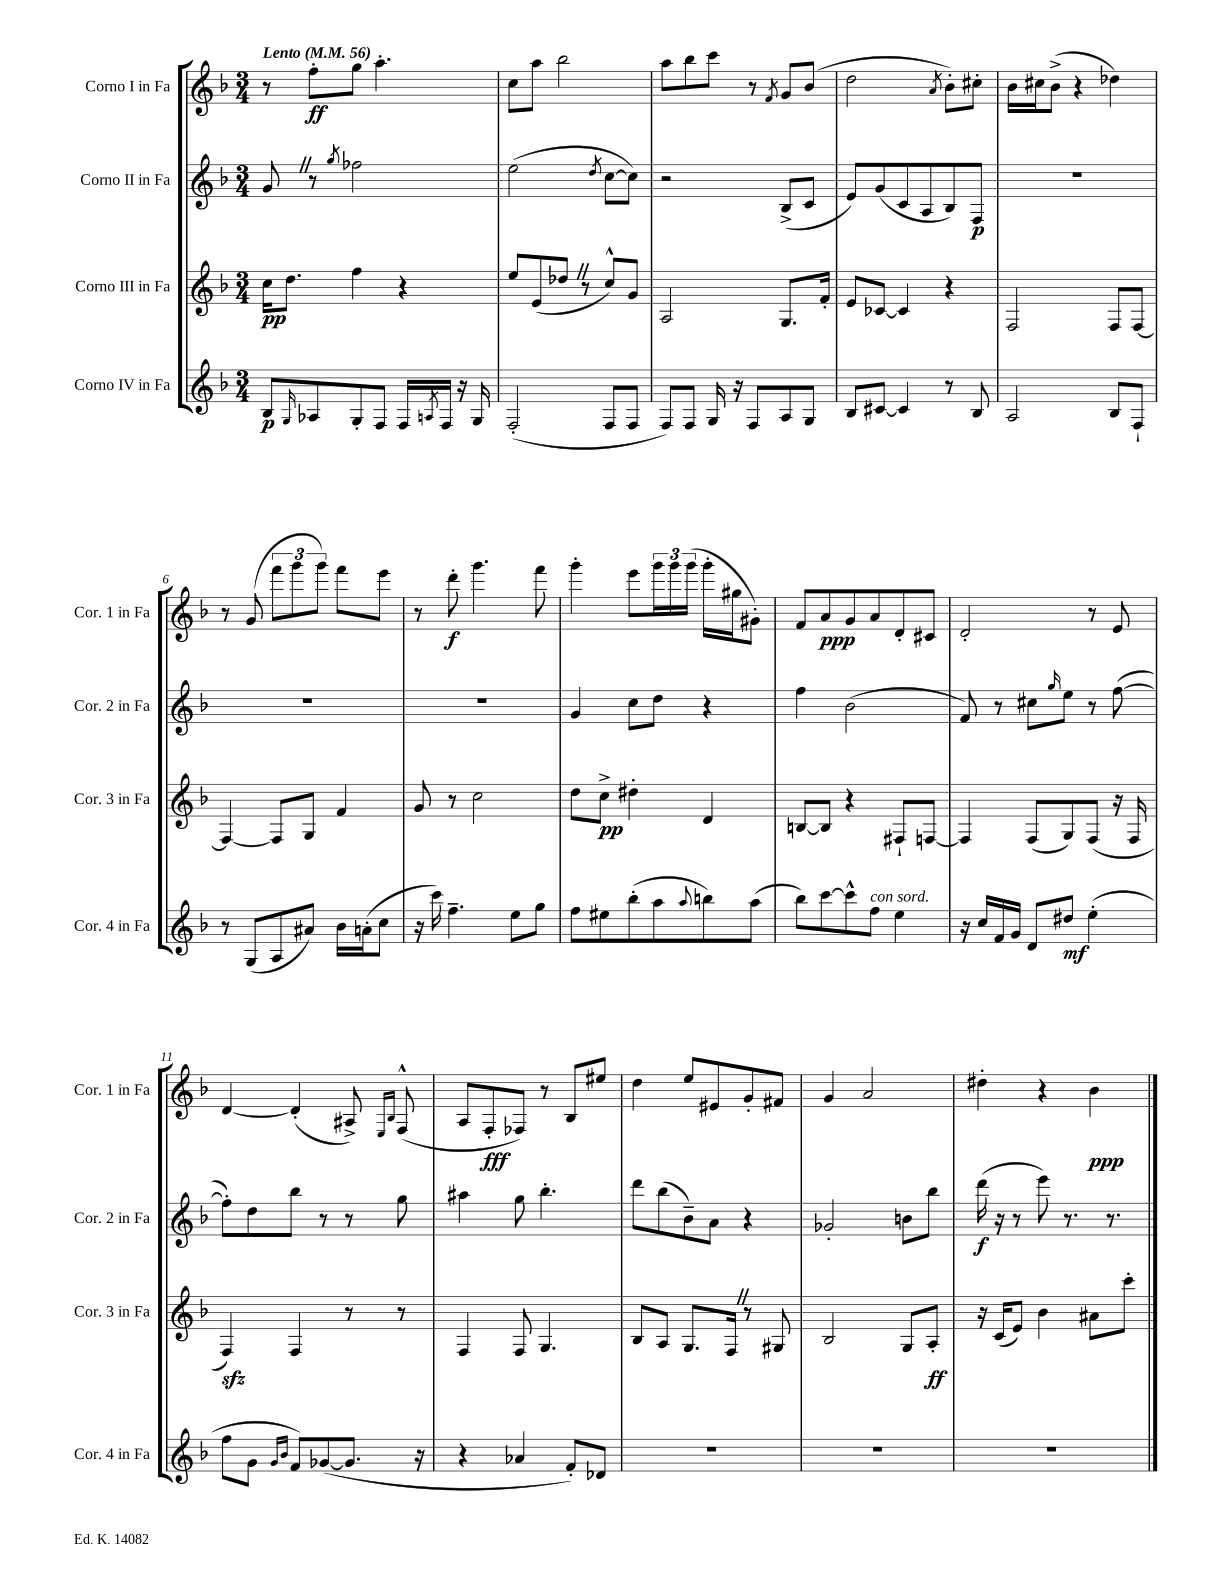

**kern	**kern	**kern	**kern
*staff4	*staff3	*staff2	*staff1
*clefG2	*clefG2	*clefG2	*clefG2
*k[b-]	*k[b-]	*k[b-]	*k[b-]
*M3/4	*M3/4	*M3/4	*M3/4
*MM56	*MM56	*MM56	*MM56
8B-	16cc	8g	8r
.	8.dd	.	.
16qqG	.	.	.
8A-	.	8r	8ff'
.	.	8qgg	.
8G'	4ff	2ff-	8gg
8F	.	.	4.aa'
16F	4r	.	.
8qA	.	.	.
16F	.	.	.
16r	.	.	.
16G	.	.	.
=	=	=	=
(2F'	8ee	(2ee	8cc
.	(8e	.	8aa
.	8dd-	.	2bb-
.	8r	.	.
.	.	8qdd	.
8F	8cc^^)	[8cc	.
8F	8g	8cc])	.
=	=	=	=
8F)	2A	2r	8aa
8F	.	.	8bb-
16G	.	.	8ccc
16r	.	.	.
8F	.	.	8r
.	.	.	8qf
8A	8.G	(8B-^	8g
8G	.	8c	(8b-
.	16f'	.	.
=	=	=	=
8B-	8e	8e)	2dd
[8c#	[8c-	(8g	.
4c#]	4c-]	8c	.
.	.	8A	.
.	.	.	8qa
8r	4r	8B-)	8b-')
8B-	.	8F	8cc#'
=	=	=	=
2A	2F	2.r	16b-
.	.	.	16cc#
.	.	.	(8b-^
.	.	.	4r
8B-	8F	.	4dd-)
8F`	[8F	.	.
=	=	=	=
8r	4F_	2.r	8r
(8G	.	.	(8g
8A	8F]	.	12fff
.	.	.	12ggg
8a#)	8G	.	.
.	.	.	12ggg)
16b-	4f	.	8fff
(16a'	.	.	.
8cc	.	.	8eee
=	=	=	=
16r	8g	2.r	8r
16ccc)	.	.	.
4.ff~	8r	.	8ddd'
.	2cc	.	4.ggg
8ee	.	.	.
8gg	.	.	8fff
=	=	=	=
8ff	8dd	4g	4ggg'
8ee#	8cc^	.	.
(8bb-'	4dd#'	8cc	8eee
8aa	.	8dd	24ggg
.	.	.	24ggg
.	.	.	(24ggg
8qqaa	.	.	.
8bb)	4d	4r	16ggg'
.	.	.	16gg#
(8aa	.	.	8g#')
=	=	=	=
8bb-)	[8B	4ff	8f
[8ccc	8B]	.	8a
8ccc^^]	4r	(2b-	8g
8ff	.	.	8a
4ee	8F#`	.	8d'
.	[8F	.	8c#
=	=	=	=
16r	4F]	8f)	2d'
16cc	.	.	.
16f	.	8r	.
16g	.	.	.
8d	(8F	8cc#	.
.	.	16qqgg	.
8dd#	8G)	8ee	.
(4ee'	(8F	8r	8r
.	16r	([8ff	8e
.	16F	.	.
=	=	=	=
8ff	4F)	8ff'])	[4d
8g	.	8dd	.
16qqg	.	.	.
16qqb-	.	.	.
8f)	4F	8bb-	(4d']
([8g-	.	8r	.
8.g-]	8r	8r	8A#^)
.	.	.	16qqE
.	.	.	16qqB-
.	8r	8gg	(8F^^
16r	.	.	.
=	=	=	=
4r	4F	4aa#	8A
.	.	.	8F'
4a-	8F	8gg	8F-)
.	4.G	4.bb-'	8r
8f')	.	.	8B-
8d-	.	.	8ee#
=	=	=	=
2.r	8B-	8ddd	4dd
.	8A	(8bb-	.
.	8.G	8b-~)	8ee
.	.	8a	8e#
.	16F	.	.
.	8r	4r	8g'
.	8G#	.	8f#
=	=	=	=
2.r	2B-	2g-'	4g
.	.	.	2a
.	8G	8b	.
.	8A'	8bb-	.
=	=	=	=
2.r	16r	(16ddd	4dd#'
.	(16c	16r	.
.	8e)	8r	.
.	4b-	8eee)	4r
.	.	8.r	.
.	8a#	.	4b-
.	.	8.r	.
.	8ccc'	.	.
==	==	==	==
*-	*-	*-	*-
